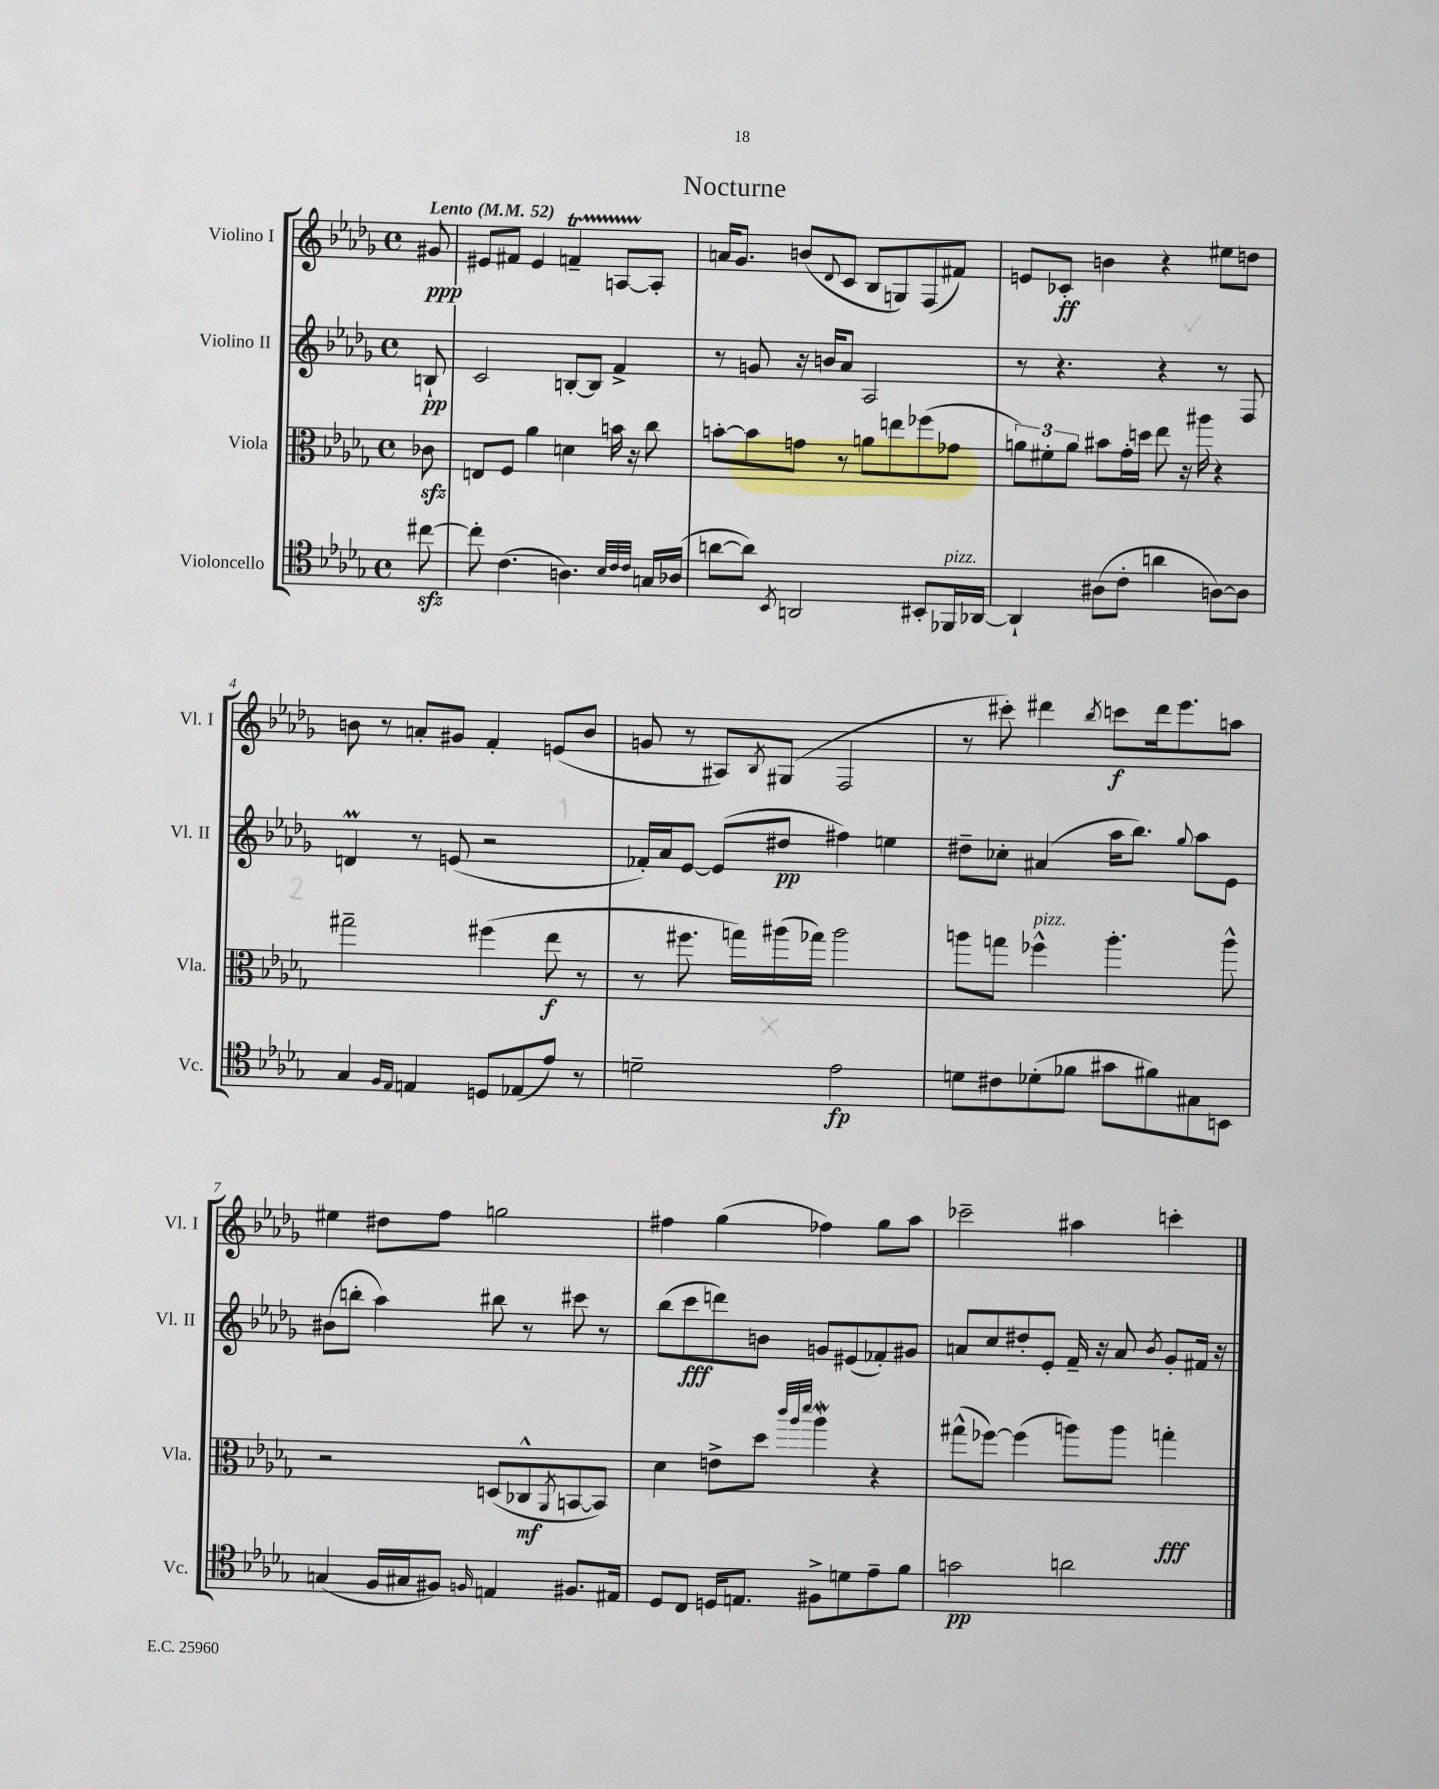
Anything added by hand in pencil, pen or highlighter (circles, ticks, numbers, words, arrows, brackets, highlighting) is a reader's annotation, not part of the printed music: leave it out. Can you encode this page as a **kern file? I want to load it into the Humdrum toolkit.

**kern	**dynam	**kern	**dynam	**kern	**dynam	**kern	**dynam
*part4	*part4	*part3	*part3	*part2	*part2	*part1	*part1
*staff4	*staff4	*staff3	*staff3	*staff2	*staff2	*staff1	*staff1
*I"Violoncello	*	*I"Viola	*	*I"Violino II	*	*I"Violino I	*
*I'Vc.	*	*I'Vla.	*	*I'Vl. II	*	*I'Vl. I	*
*clefC4	*	*clefC3	*	*clefG2	*	*clefG2	*
*k[b-e-a-d-g-]	*	*k[b-e-a-d-g-]	*	*k[b-e-a-d-g-]	*	*k[b-e-a-d-g-]	*
*M4/4	*	*M4/4	*	*M4/4	*	*M4/4	*
*met(c)	*	*met(c)	*	*met(c)	*	*met(c)	*
*MM52	*	*MM52	*	*MM52	*	*MM52	*
=	=	=	=	=	=	=	=
!	!	!	!	!	!	!LO:TX:a:B:t=Lento	!
[8cc#Xzz\	.	8c-Xzz\	.	8Bn`/	pp	8g#X/	ppp
=1	=1	=1	=1	=1	=1	=1	=1
8cc#'\]	.	8En/L	.	2c/	.	8e#X/L	.
(4.c\	.	8F/J	.	.	.	8f#X/J	.
.	.	4a-\	.	.	.	4e#/	.
4.An\)	.	4dn\	.	[8Bn'/L	.	4fnt~/	.
.	.	.	.	8B/J]	.	.	.
.	.	16bn\	.	4f^/	.	[8AnTTT/L	.
.	.	16r	.	.	.	.	.
32qqB-/LLL	.	.	.	.	.	.	.
32qqc/	.	.	.	.	.	.	.
32qqc/JJJ	.	.	.	.	.	.	.
16Gn/LL	.	8cc\	.	.	.	8A'/J]	.
(16A-X/JJ	.	.	.	.	.	.	.
=2	=2	=2	=2	=2	=2	=2	=2
[8an\L	.	[8bn'\L	.	8r	.	16an/KL	.
.	.	.	.	.	.	8.g-/J	.
8a\J])	.	8b\]	.	8gn/	.	.	.
8qBB-/	.	.	.	.	.	.	.
2AAn/	.	8gn\J	.	16r	.	(8bn/L	.
.	.	.	.	16bn/KL	.	.	.
.	.	.	.	.	.	8qqd-/	.
.	.	8r	.	8a-/J	.	8c/J	.
.	.	8an\L	.	2A-/	.	8B-/L	.
.	.	8een\	.	.	.	8Gn/)	.
8BB#X'/L	.	(8ff-X\	.	.	.	(8F/	.
!LO:TX:a:i:t=pizz.	!	!	!	!	!	!	!
16FF-X/L	.	8g-X\J	.	.	.	8f#X/J)	.
[16AA-X/JJ	.	.	.	.	.	.	.
=3	=3	=3	=3	=3	=3	=3	=3
4AA-`/]	.	12an\L)	.	8r	.	8en/L	.
.	.	12f#X'\	.	.	.	.	.
.	.	.	.	4.r	.	8c-X'/J	ff
.	.	12a\J	.	.	.	.	.
(8A#X\L	.	8b#X\L	.	.	.	4bn\	.
8c'\J	.	16g-'\L	.	.	.	.	.
.	.	16ddn\JJ	.	.	.	.	.
4an\	.	8ee-\	.	4r	.	4r	.
.	.	16r	.	.	.	.	.
.	.	16aa#X\	.	.	.	.	.
[8An\L)	.	4r	.	8r	.	8ee#X\L	.
8A\J]	.	.	.	8F/	.	8ddn\J	.
!!LO:LB:g=z
=4	=4	=4	=4	=4	=4	=4	=4
4G-/	.	2gg#X~\	.	4dnm/	.	8bn\	.
.	.	.	.	.	.	8r	.
16qqF/LL	.	.	.	.	.	.	.
16qqE-/JJ	.	.	.	.	.	.	.
4En/	.	.	.	8r	.	8an'/L	.
.	.	.	.	(8en/	.	8g#X/J	.
8Dn/L	.	(4ff#X\	.	2r	.	4f'/	.
(8E-X/	.	.	.	.	.	.	.
8e-/J)	.	8ee-\	f	.	.	(8en/L	.
8r	.	8r	.	.	.	8b/J	.
=5	=5	=5	=5	=5	=5	=5	=5
2dn~\	.	8r	.	16f-X'/LL)	.	8gn/	.
.	.	.	.	16a-/J	.	.	.
.	.	8.ff#X\	.	[8e-/J	.	8r	.
.	.	.	.	(8e-/L]	.	8A#X/L)	.
.	.	16ggn\LL)	.	.	.	.	.
.	.	.	.	.	.	8qB-/	.
.	.	(16aa#X\	.	8dd#X/J	pp	(8G#X/J	.
.	.	16gg-X\JJ)	.	.	.	.	.
2e-\	fp	2aa#\	.	4ff#X\)	.	2F/	.
.	.	.	.	4een\	.	.	.
=6	=6	=6	=6	=6	=6	=6	=6
8dn\L	.	8aan\L	.	8dd#X~\L	.	8r	.
8c#X\	.	8ggn\J	.	8cc-X'\J	.	8ccc#X'\)	.
!	!	!LO:TX:a:i:t=pizz.	!	!	!	!	!
(8d-X'\	.	4ff-X^^\	.	(4a#X/	.	4ddd#X\	.
8f-X\J	.	.	.	.	.	.	.
.	.	.	.	.	.	8qbb-/	.
8g#X\L	.	4.aa'\	.	16aa-\KL	.	8cccn\L	f
.	.	.	.	8.bb-\J)	.	.	.
8f#X\)	.	.	.	.	.	16ddd#\k	.
.	.	.	.	.	.	8.eee-\	.
.	.	.	.	8qqgg-/	.	.	.
8G#X\	.	.	.	8aa-\L	.	.	.
8BBn\J	.	8aa^^\	.	8e-\J	.	8aan\J	.
!!LO:LB:g=z
=7	=7	=7	=7	=7	=7	=7	=7
(4Gn/	.	2r	.	(8b#X\L	.	4ee#X\	.
.	.	.	.	8bbn'\J	.	.	.
16F/LL	.	.	.	4aa-\)	.	8dd#X\L	.
16G#X/J	.	.	.	.	.	.	.
8F#X/J)	.	.	.	.	.	8ff\J	.
16qqFn/	.	.	.	.	.	.	.
4En/	.	(8Dn/L	.	8bb#X\	.	2ggn\	.
.	.	8C-X^^/	mf	8r	.	.	.
.	.	8qAA-/	.	.	.	.	.
8.F#X/L	.	[8BBn/	.	8ccc#X\	.	.	.
.	.	8BB/J])	.	8r	.	.	.
16E#X/Jk	.	.	.	.	.	.	.
=8	=8	=8	=8	=8	=8	=8	=8
8D-/L	.	4d-\	.	(8bb-\L	.	4ff#X\	.
8C/J	.	.	.	8ccc\	fff	.	.
16Dn/KL	.	8en^\L	.	8dddn\)	.	(4gg-\	.
8.En/J	.	.	.	.	.	.	.
.	.	8dd-\J	.	8bn\J	.	.	.
.	.	32qqccc/LLL	.	.	.	.	.
.	.	32qqaa-/	.	.	.	.	.
.	.	32qqddd-/JJJ	.	.	.	.	.
8F#X^\L	.	4aa-W\	.	8gn/L	.	4ff-X\)	.
8dn\	.	.	.	(8e#X/	.	.	.
8e-~\	.	4r	.	8f-X'/)	.	8gg-\L	.
8f\J	.	.	.	8g#X/J	.	8aa-\J	.
=9	=9	=9	=9	=9	=9	=9	=9
2gn\	pp	(8gg#X^^\L	.	8an/L	.	2ccc-X~\	.
.	.	[8ff-X\J)	.	8cc/	.	.	.
.	.	(4ff-\]	.	8dd#X'/	.	.	.
.	.	.	.	8e-'/J	.	.	.
2an\	.	8aan\L)	.	16f~/	.	4aa#X\	.
.	.	.	.	16r	.	.	.
.	.	8aa\J	.	8a/	.	.	.
.	.	.	.	8qb-/	.	.	.
.	.	4ggn'\	fff	8g-'/L	.	4cccn'\	.
.	.	.	.	16f#X/Jk	.	.	.
.	.	.	.	16r	.	.	.
==	==	==	==	==	==	==	==
*-	*-	*-	*-	*-	*-	*-	*-
